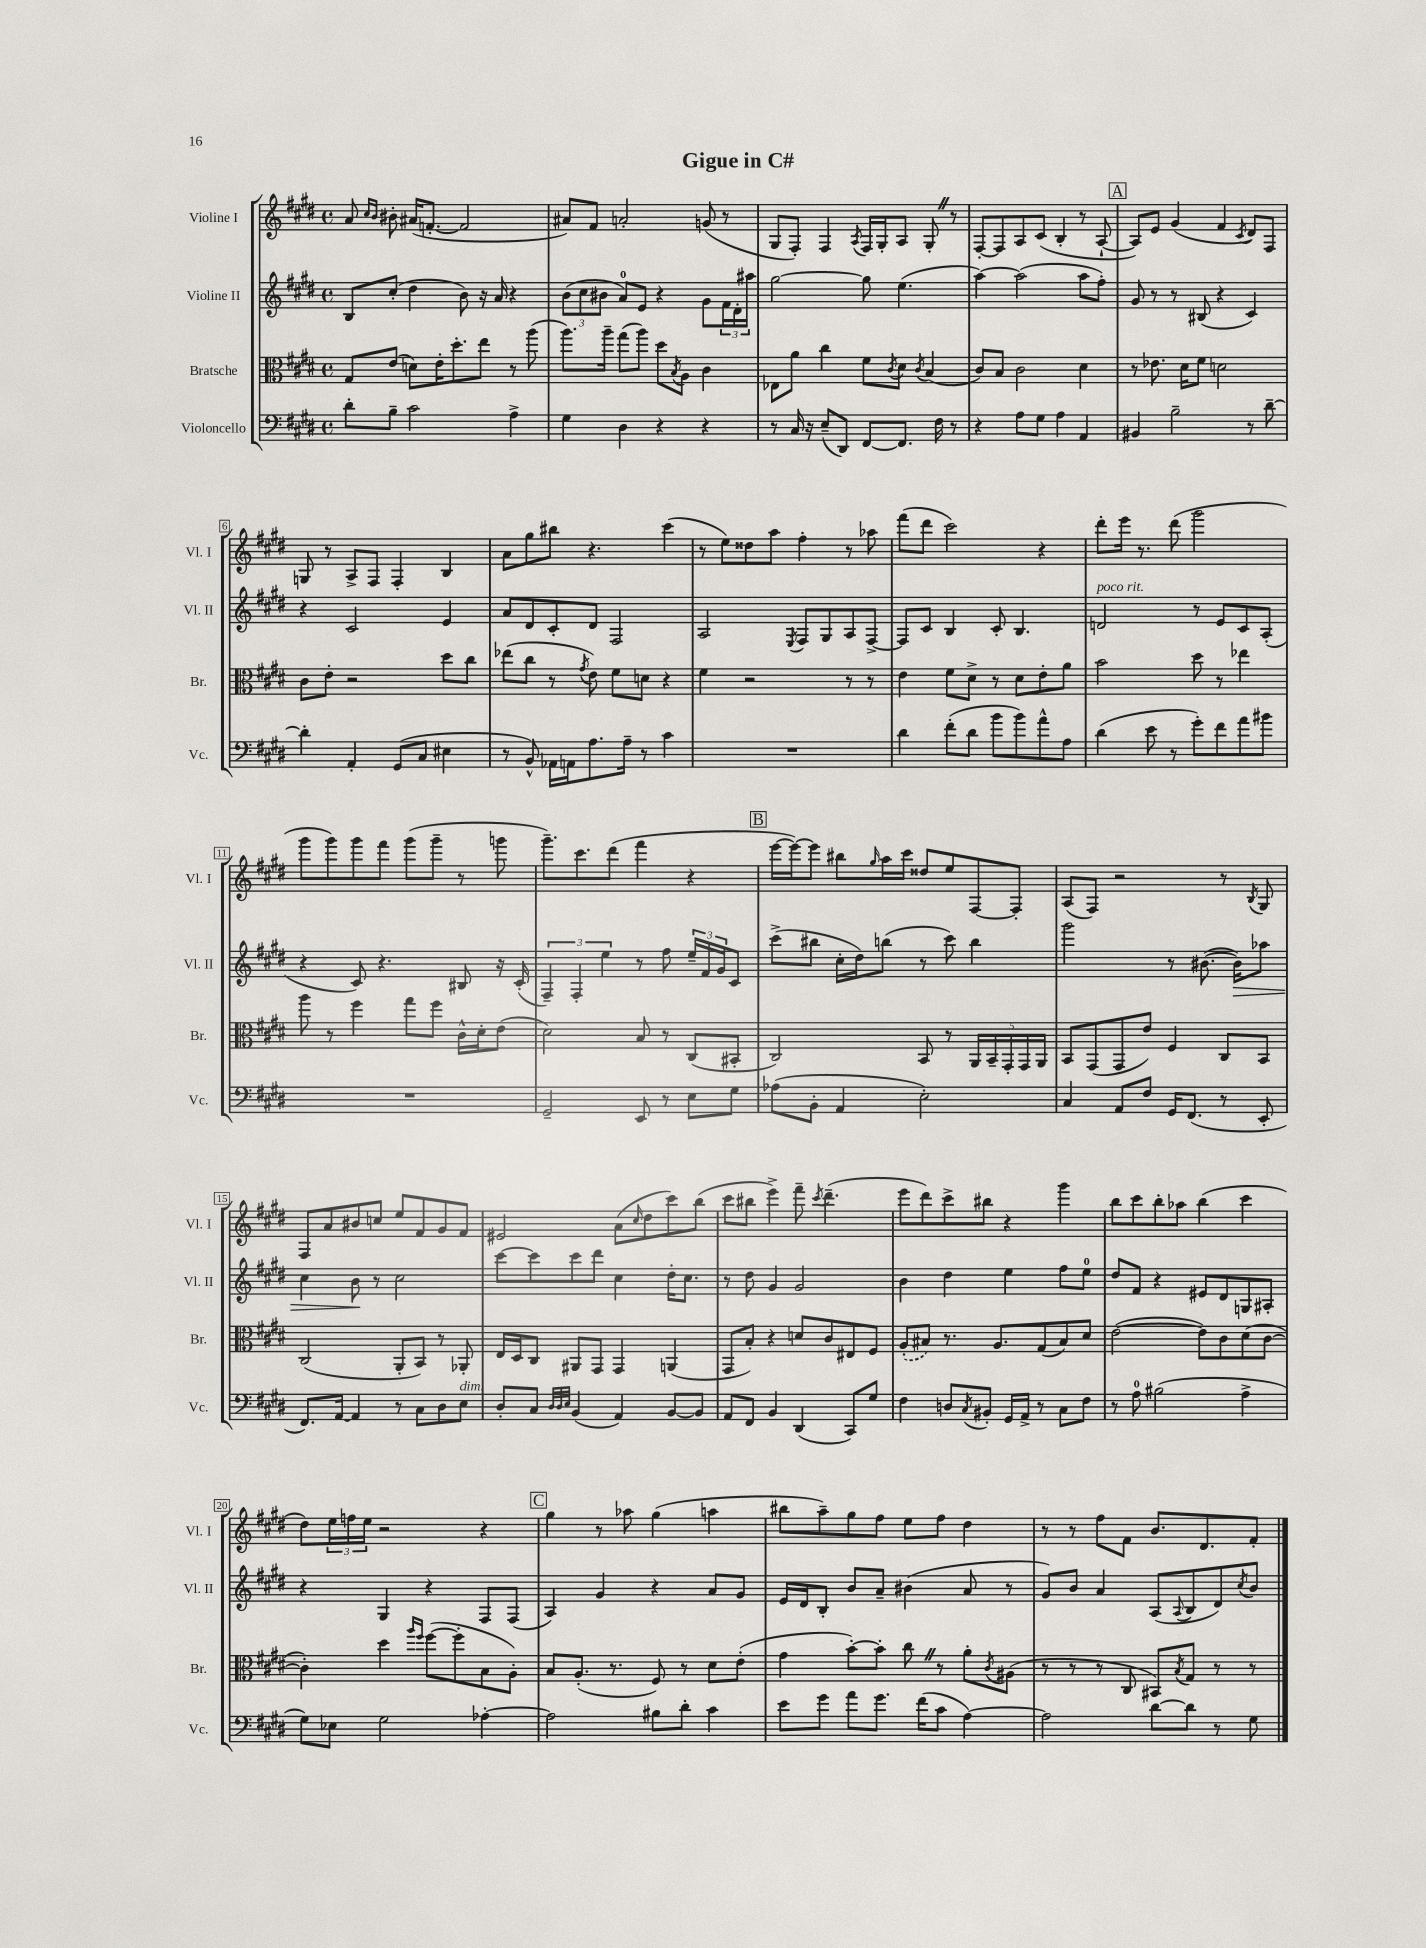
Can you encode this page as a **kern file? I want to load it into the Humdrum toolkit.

**kern	**kern	**kern	**kern
*staff4	*staff3	*staff2	*staff1
*clefF4	*clefC3	*clefG2	*clefG2
*k[f#c#g#d#]	*k[f#c#g#d#]	*k[f#c#g#d#]	*k[f#c#g#d#]
*M4/4	*M4/4	*M4/4	*M4/4
*met(c)	*met(c)	*met(c)	*met(c)
8d#'\L	8G#/L	8B/L	8a/
.	.	.	16qqcc#/LL
.	.	.	16qqb/JJ
8B~\J	(8e/J	(8cc#'/J	8b#'\
2c#\	8d\L)	4dd#\	(16a#/LK
.	.	.	[8.f'/J
.	16e'\K	.	.
.	8.dd#'\	.	.
.	.	8b\)	2f/]
.	8ee\J	16r	.
.	.	16a/	.
4A^\	8r	4r	.
.	(8aa\	.	.
=	=	=	=
4G#\	8.aa\L)	(12b\L	8a#/L)
.	.	12cc#\	.
.	.	.	8f#/J
.	.	12b#\J	.
.	16aa~\Jk	.	.
4D#\	(8gg#\L	8a/L)	2a'/
.	8aa\J)	8e/J	.
4r	8dd#\L	4r	.
.	8qB/	.	.
.	8A\J	.	.
4r	4c#\	8g#\L	(8g/
.	.	24f#\L	8r
.	.	24d#'\	.
.	.	24aa#\JJ	.
=	=	=	=
8r	8E-\L	[2gg#\	8G#/L
16C#/	8a\J	.	8F#'/J)
16r	.	.	.
(8E~/L	4cc#\	.	4F#/
8DD#/J)	.	.	.
.	.	.	8qA/
[8FF#/L	8f#\L	8gg#\]	16F#/LL
.	.	.	16G#'/J
.	8qc#/	.	.
8.FF#/]J	8d#\J	(4.ee\	8A/J
.	8qc#/	.	.
.	(4B/	.	8G#'/
16F#\	.	.	.
8r	.	.	8r
=	=	=	=
4r	8c#/L)	[4aa\)	[8F#'/L
.	8B/J	.	8F#/]
8A\L	2c#\	(2aa\]	8A/
8G#\J	.	.	(8c#/J
4A\	.	.	4B'/
4AA/	4d#\	8aa\L	8r
.	.	8ff#'\J)	[8A`/
=	=	=	=
4BB#/	8r	8g#/	8A/]L)
.	8.e-\	8r	8e/J
2B~\	.	8r	(4g#/
.	16d#\LK	.	.
.	8f#\J	(8B#/	.
.	2d\	4r	4f#/
.	.	.	8qc#/
8r	.	4c#/)	8d#/L)
[8d#~\	.	.	8F#/J
=	=	=	=
4d#'\]	8c#\L	4r	8G/
.	8e'\J	.	8r
4AA'/	2r	2c#/	8A^/L
.	.	.	8F#/J
(8GG#/L	.	.	4F#'/
8C#/J	.	.	.
4E#\	8dd#\L	4e/	4B/
.	8cc#\J	.	.
=	=	=	=
8r	(8ee-\L	8a/L	8a\L
8BB^^/)	8cc#\J	8d#/	8gg#\
16AA-\LL	8r	8c#'/	8bb#\J
16AA\J	.	.	.
.	8qg#/	.	.
8.A\	8e\)	8d#/J	4.r
.	8f#\L	2F#/	.
16A~\Jk	.	.	.
8r	8d\J	.	.
4c#\	4r	.	(4ccc#\
=	=	=	=
1r	4f#\	2A/	8r
.	.	.	8ee\L)
.	2r	.	8dd##\
.	.	.	8aa\J
.	.	8qE/	.
.	.	8F#/L	4ff#'\
.	.	8G#/	.
.	8r	8A/	8r
.	8r	[8F#^/J	8aa-\
=	=	=	=
4d#\	4e\	8F#/]L	(8fff#\L
.	.	8c#/J	8ddd#\J
(8f#'\L	8f#\L	4B/	2ccc#\)
8d#\J	8d#^\J	.	.
8b\L	8r	8c#'/	.
8b\)	8d#\L	4.B/	.
8a^^\	8e'\	.	4r
8A\J	8a\J	.	.
=	=	=	=
(4d#\	2b\	2d/	8ddd#'\L
.	.	.	16eee\Jk
.	.	.	8.r
8e\	.	.	.
8r	.	.	(8ddd#\
8g#'\L)	8dd#\	8r	2ggg#\
8f#\	8r	8e/L	.
8a\	4ee-\	8c#/	.
8b#\J	.	(8A'/J	.
=	=	=	=
1r	8aa\	4r	8ggg#\L
.	8r	.	8ggg#\)
.	4ff#\	8c#/)	8ggg#\
.	.	4.r	8fff#\J
.	8gg#\L	.	(8ggg#\L
.	8ff#\J	.	8ggg#~\J
.	16c#^^\LL	8B#/	8r
.	16d#'\J	.	.
.	(8e\J	16r	8ggg\
.	.	(16c#'/	.
=	=	=	=
2GG#~/	2d#\)	6F#~/)	8.ggg#~\L)
.	.	6F#'/	.
.	.	.	8.ccc#\
.	.	6ee\	.
.	.	.	(8ddd#\J
8EE/	8B/	8r	4fff#\
8r	8r	8ff#\	.
8E\L	(8C#/L	24ee~/LL	4r
.	.	24f#/	.
.	.	24g#/J	.
8G#\J	8BB#'/J	8c#/J	.
=	=	=	=
(8A-\L	2C#/)	(8ccc#^\L	[16eee\LL
.	.	.	16eee\_J)
8BB'\J	.	8bb#\J	8eee\]J
4AA/	.	16cc#'\LL	8bb#\L
.	.	16dd#\J)	.
.	.	.	16qqgg#/
.	.	(8bb\J	16aa\L
.	.	.	16ccc#\JJ
2E'\)	8BB/	8r	8dd##/L
.	8r	8ccc#\)	8ee/
.	20AA/LL	4bb\	[8F#/
.	20BB~/	.	.
.	20GG#'/	.	.
.	.	.	8F#'/]J
.	20GG#/	.	.
.	20AA/JJ	.	.
=	=	=	=
4C#/	8BB/L	2ggg#\	(8A/L
.	(8GG#/	.	8F#/J)
8AA/L	8GG#/	.	2r
8F#/J	8e/J)	.	.
16GG#/LK	4F#/	8r	.
(8.FF#/J	.	.	.
.	.	([8.b#\	.
8r	8C#/L	.	8r
.	.	16b#\]LK)	.
.	.	.	8qB/
8EE'/	8BB/J	8aa-\J	8G#/
=	=	=	=
8.FF#/L)	(2C#/	4cc#\	8F#/L
.	.	.	8a/
[16AA/Jk	.	.	.
4AA/]	.	8b\	8b#/
.	.	8r	8cc/J
8r	8AA'/L	2cc#\	8ee/L
8C#\L	8BB/J)	.	8f#/
8D#\	8r	.	8g#/
8E\J	8AA-'/	.	8f#/J
=	=	=	=
8D#'/L	16E/LL	[8ccc#\L	2e#/
.	16D#/J	.	.
8C#/J	8C#/J	8ccc#\]	.
32qqD#/LLL	.	.	.
32qqD#/	.	.	.
32qqE/JJJ	.	.	.
(4BB/	8AA#/L	8ccc#\	.
.	8GG#/J	8ddd#\J	.
4AA/)	4GG#/	4cc#\	(8a\L
.	.	.	16qqcc#/
.	.	.	8dd#\
[8BB/L	(4AA/	16dd#'\LK	8ccc#\)
.	.	8.cc#\J	.
8BB/]J	.	.	(8bb\J
=	=	=	=
8AA/L	8GG#/L	8r	8ccc#\L
8FF#/J	8B'/J)	8dd#\	8bb#\J
4BB/	4r	4g#/	4eee^\)
(4DD#/	8d/L	2g#/	8fff#~\
.	.	.	8qccc#/
.	8c#/	.	(4.ddd#~\
8CC#/L)	8E#/	.	.
8G#/J	8F#/J	.	.
=	=	=	=
4F#\	(8A'/L	4b\	8eee\L
.	8B#/J)	.	8ddd#\)
8D/L	8.r	4dd#\	8ccc#^\
8qC#/	.	.	.
8BB#'/J	.	.	8bb#\J
.	8.A/L	.	.
16GG#/LL	.	4ee\	4r
16AA^/JJ	.	.	.
8r	(8G#/	.	.
8C#\L	8B#/)	8ff#\L	4ggg#\
8F#\J	8d#/J	8ee\J	.
=	=	=	=
8r	([2e\	8dd#/L	8bb\L
8A\	.	8f#/J	8ccc#\
(2B#\	.	4r	8bb'\
.	.	.	8aa-\J
.	8e\]L)	8e#/L	(4bb\
.	8c#\	8d#/	.
4A^\	(8d#\	8G/	4ccc#\
.	[8c#\J	8A#'/J	.
=	=	=	=
8G#\L)	4c#'\])	4r	8dd#\L)
8E-\J	.	.	24ee\L
.	.	.	24ff\
.	.	.	24ee\JJ
2G#\	4dd#\	4G#/	2r
.	16qqaa/LL	.	.
.	16qqff#/JJ	.	.
.	([8ff#\L	4r	.
.	8ff#'\]	.	.
[4A-'\	8B\	8F#/L	4r
.	8A'\J)	(8F#/J	.
=	=	=	=
2A-\]	8B/L	4A/)	4gg#\
.	(8.A'/J	.	.
.	.	4g#/	8r
.	8.r	.	.
.	.	.	8aa-\
8B#\L	8F#/)	4r	(4gg#\
8d#'\J	8r	.	.
4c#\	8d#\L	8a/L	4aa\
.	(8e'\J	8g#/J	.
=	=	=	=
8e\L	4g#\	16e/LL	8bb#\L
.	.	16d#/J	.
8g#\J	.	8B'/J	8aa~\)
8a\L	[8b'\L)	8b/L	8gg#\
8.g#\J	8b'\]J	8a~/J	8ff#\J
.	8cc#\	(4b#\	8ee\L
(16f#\LK	.	.	.
8c#\J	8r	.	8ff#\J
[4A\)	8a'\L	8a/	4dd#\
.	8qc#/	.	.
.	(8A#\J	8r	.
=	=	=	=
2A\]	8r	8g#/L)	8r
.	8r	8b/J	8r
.	8r	4a/	8ff#\L
.	8C#/	.	8f#\J
[8d#\L	8BB#/L)	(8A/L	8.b/L
.	8qB/	8qqA/	.
8d#\]J	8G#/J	8B/	.
.	.	.	8.d#/
8r	8r	8d#/)	.
.	.	8qcc#/	.
8G#\	8r	8b/J	8f#'/J
==	==	==	==
*-	*-	*-	*-
